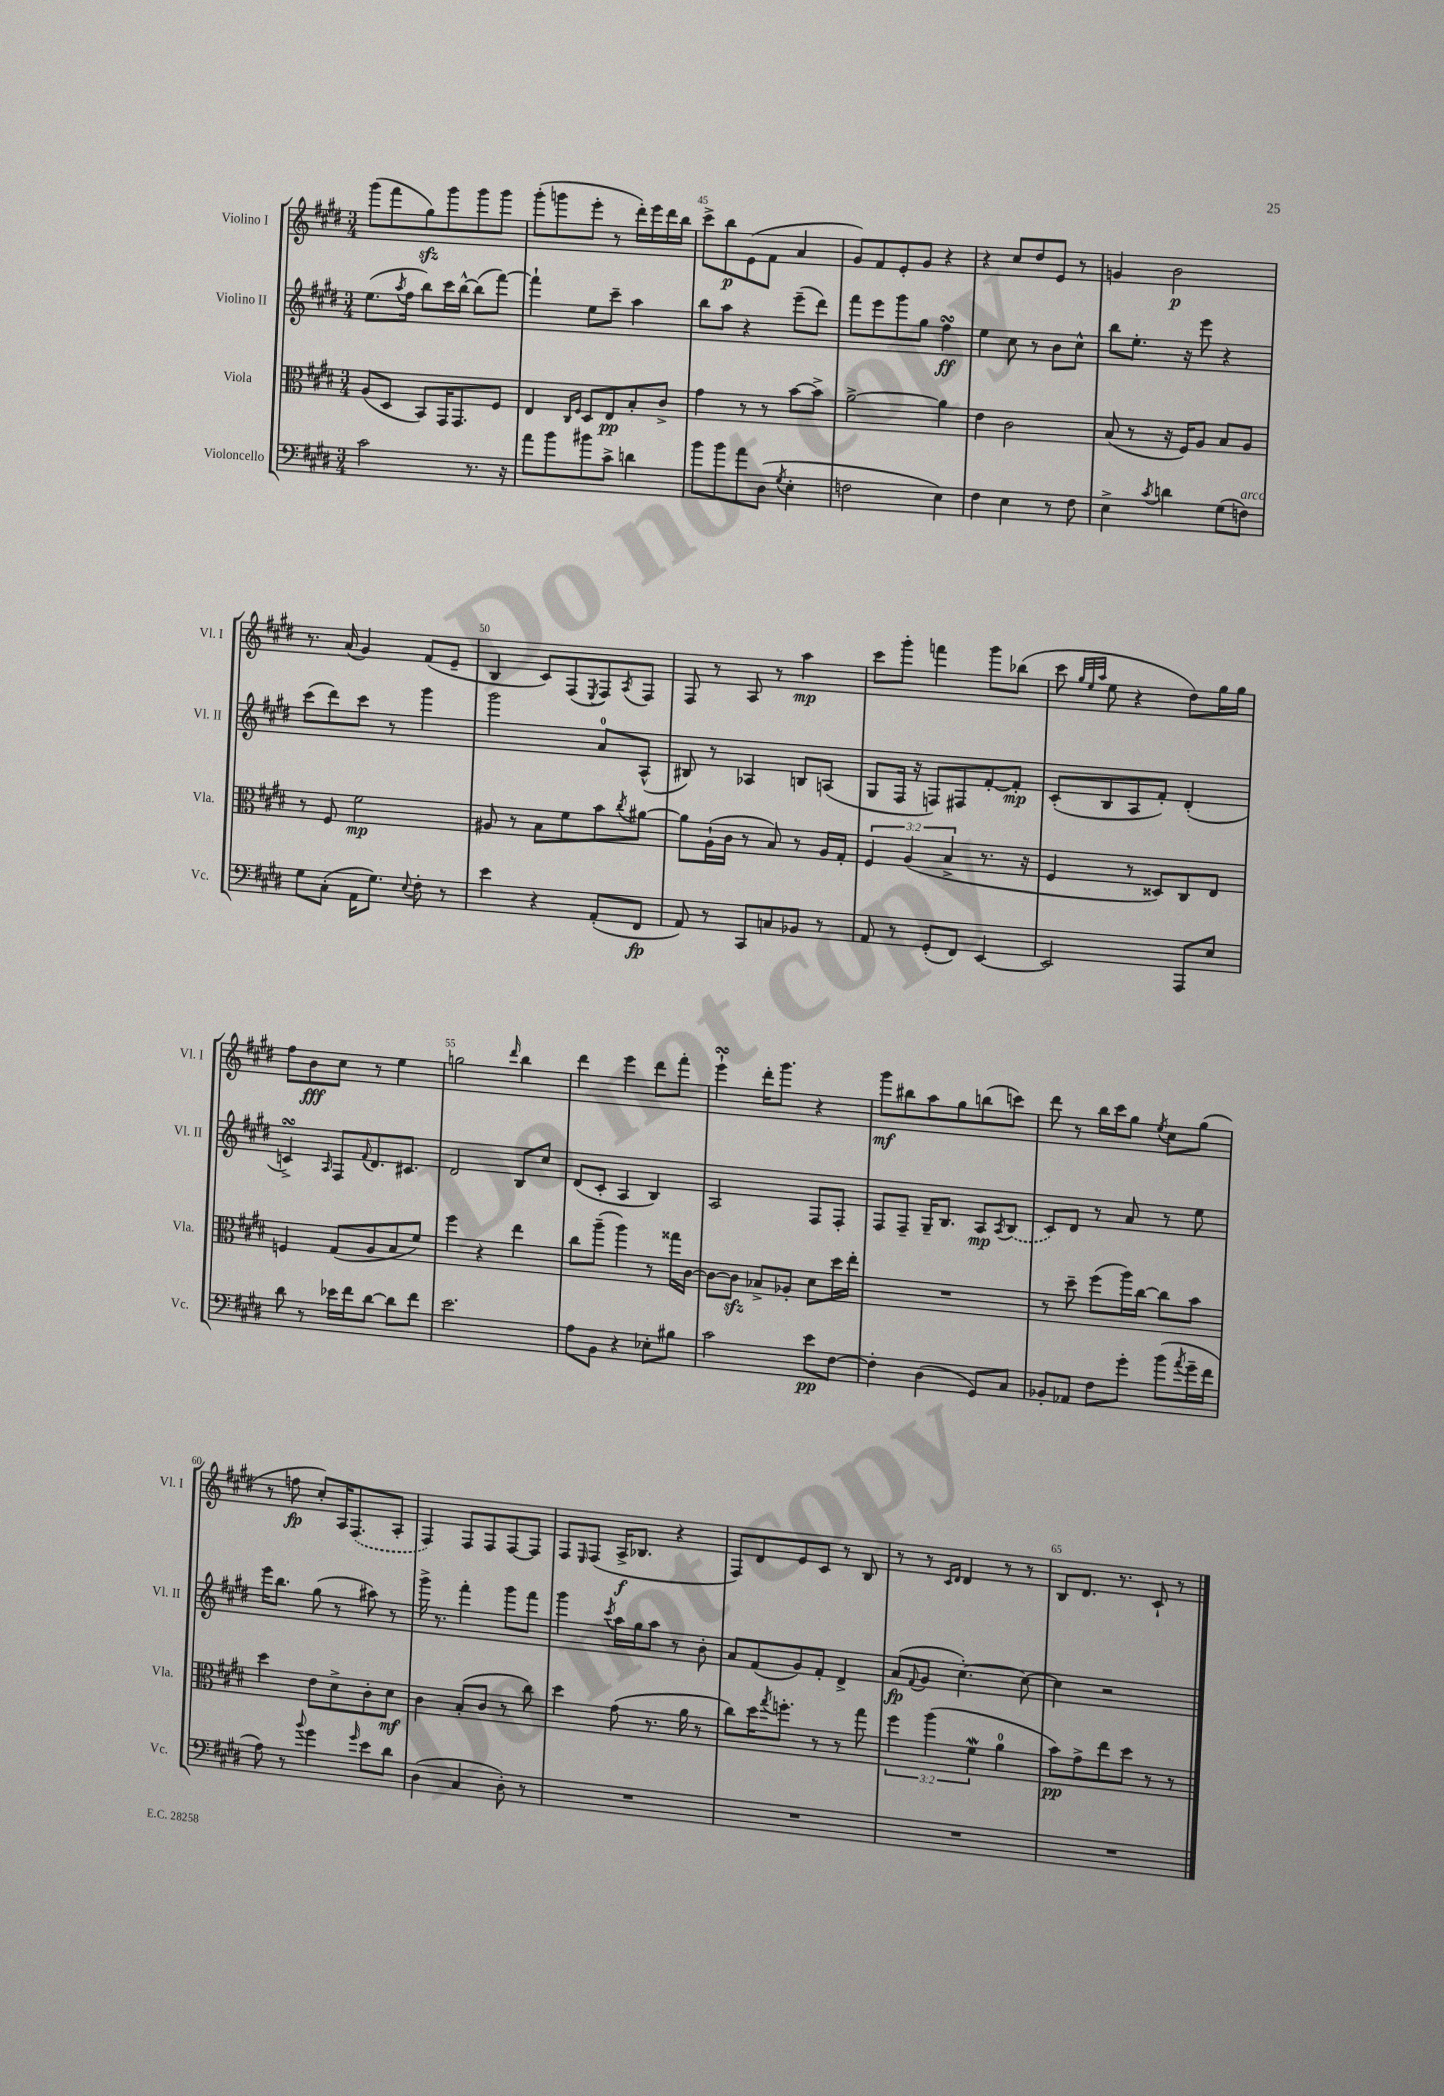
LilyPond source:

<<
\new StaffGroup <<
\new Staff = "s0" \with { instrumentName = "Violino I" shortInstrumentName = "Vl. I" } {
    \clef treble \key e \major \numericTimeSignature \time 3/4
    gis'''8( fis'''8 gis''8\sfz) gis'''8 gis'''8 gis'''8 |
    gis'''8-.( g'''8 e'''8-. r8 dis'''16-.) e'''16 dis'''16 b''16 |
    cis'''8-> b''8\p e'8( fis'8 a'4 |
    gis'8) fis'8 e'8-. gis'8 r4 |
    r4 cis''8 dis''8 e'8 r8 |
    g'4 b'2\p |
    r8. a'16( gis'4) fis'8( e'8-- |
    b4 cis'8) fis8( \acciaccatura { e8 } fis8) \acciaccatura { a8 } fis8 |
    fis8 r8 a8 r8 a''4\mp |
    cis'''8 gis'''8-. f'''4 gis'''8 bes''8( |
    cis'''8 \grace { gis''32 e''32 a''32 } e''8 r4 dis''8) gis''16 gis''16 |
    fis''8 b'8\fff cis''8 r8 e''4 |
    g''2 \grace { dis'''16 } b''4 |
    dis'''4 e'''4 dis'''8 fis'''8-. |
    e'''4-!\turn dis'''16-. gis'''8. r4 |
    gis'''8\mf bis''8 a''8 gis''8 b''8( c'''8) |
    dis'''8 r8 b''16 cis'''16 gis''8 \acciaccatura { e''8 } cis''8 gis''8( |
    r8 f''8\fp cis''8-.) a16 \once \slurDashed fis8.( a8-. |
    fis4) fis8 fis8 fis8~ fis8 |
    fis8 \grace { e16 } fis8( a16->\f bes8. r4 |
    fis8) dis'8 e'8 cis'8 r8 b8 |
    r8 r8 \grace { cis'16 dis'16 } dis'4 r8 r8 |
    b8 dis'8. r8. cis'8-! r8 \bar "|." |
}
\new Staff = "s1" \with { instrumentName = "Violino II" shortInstrumentName = "Vl. II" } {
    \clef treble \key e \major \numericTimeSignature \time 3/4
    e''8.( \acciaccatura { a''8 } fis''16 b''8) cis'''16 b''16~-^ b''8( fis'''8~) |
    fis'''4-! e''8 cis'''8-- a''4 |
    b''8 a''8 r4 e'''8--( dis'''8) |
    fis'''8 e'''8 gis'''8 gis''8 fis''4\turn\ff |
    e''4 cis''8 r8 b'8 cis''8-^ |
    b''8 e''8.-. r16 e'''8 r4 |
    cis'''8( dis'''8) cis'''8 r8 gis'''4 |
    gis'''2 a'8-0 a8-^( |
    bis8) r8 aes4 b8 a8( |
    gis8 fis16 r16 f8) fis8 fis'8~-. fis'8-.\mp |
    cis'8-.( b8 a8 fis'8-.) dis'4-.( |
    c'4->\turn) \grace { a16 } fis8 \appoggiatura { fis'8 } dis'8. cis'8. |
    dis'2 b8 cis''8 |
    dis'8( cis'8-. a4 b4) |
    a2 fis8 fis8-. |
    fis8 fis8-- gis16-- b8. a8\mp \acciaccatura { a8 } \once \slurDashed b8( |
    cis'8) dis'8 r8 a'8 r8 e''8 |
    e'''16 b''8. gis''8( r8 ais''8) r8 |
    gis'''16-> r8. fis'''4-. gis'''8 fis'''8 |
    gis'''4 \acciaccatura { cis'''8 } a''16 gis''16 a''8 r8 b'8-. |
    a'8 fis'8( gis'8) fis'8-. dis'4-> |
    a'8\fp( \appoggiatura { fis'8 } gis'8 cis''4.~-.) cis''8~ |
    cis''4 r2 \bar "|." |
}
\new Staff = "s2" \with { instrumentName = "Viola" shortInstrumentName = "Vla." } {
    \clef alto \key e \major \numericTimeSignature \time 3/4 \override Staff.TupletNumber.text = #tuplet-number::calc-fraction-text
    a8( dis8 b,8) gis,16 gis,8. fis8 |
    e4 \grace { cis16 fis16 } dis8 e8\pp b8-. cis'8-> |
    gis'4 r8 r8 b'8~ b'8-> |
    a'2~-> a'4 |
    e'4 cis'2 |
    b8( r8 r16 fis16) a8 b8 a8 |
    r8 fis8 fis'2\mp |
    ais8 r8 b8 fis'8 b'8 \acciaccatura { cis''8 } ais'8~ |
    ais'8 a16-!( cis'16 r8 b8) r8 a16 gis16-. |
    \tuplet 3/2 { fis4 a4( b4-> } r8. r16 |
    fis4 r8 disis8) cis8 e8 |
    f4 gis8( a8 b8 fis'8) |
    fis''4 r4 e''4 |
    cis''8 a''8--( a''4) r8 gisis''16 cis'16~ |
    cis'8~ cis'8\sfz bes8-> aes8-. dis'8 dis''16 e''16-. |
    R2. |
    r8 dis''8-- fis''8( a''16) cis''16~ cis''8 b'8 |
    dis''4 e'8 dis'8-> cis'8-. dis'8\mf |
    cis'4 b8-.( cis'8 r8 cis''8) |
    dis''4 gis'8( r8. a'16 r8 |
    cis''8) dis''16 \acciaccatura { gis''8 } f''8.-. r8 r8 gis''8 |
    \tuplet 3/2 { fis''4 a''4( fis'4\mordent } a'4-0 |
    b'8\pp) gis'8-> e''8 dis''8 r8 r8 \bar "|." |
}
\new Staff = "s3" \with { instrumentName = "Violoncello" shortInstrumentName = "Vc." } {
    \clef bass \key e \major \numericTimeSignature \time 3/4
    cis'2 r8. r16 |
    a'8 b'8 bis'8 cis'8-> d'4 |
    b'8 b'8 a'8 dis8( \acciaccatura { gis8 } e4-. |
    f2 e4) |
    fis4 e4 r8 fis8 |
    e4-> \acciaccatura { cis'8 } d'4 gis8( f8^\markup { \italic "arco" }) |
    gis8 cis8-.( a,16 gis8.) \appoggiatura { e8 } fis8-. r8 |
    e'4 r4 a,8-.( fis,8\fp |
    a,8) r8 cis,8 c8 bes,8 r8 |
    a,8 r8 gis,8-.( fis,8) e,4~ |
    e,2 a,,8 e8 |
    dis'8 r8 ees'16 fis'16 dis'8~ dis'8 fis'8 |
    e'2. |
    a8 b,8 r4 ees8-. bis8 |
    cis'2 e'8\pp fis8~ |
    fis4-. dis4( gis,8) cis8 |
    bes,8-. aes,8 fis8 gis'8-. b'8( \acciaccatura { a'8 } gis'16-- fis'16 |
    a8) r8 \appoggiatura { b'8 } gis'4 \grace { gis'16 } e'8 dis'8 |
    dis4( cis4 dis8-.) r8 |
    R2. |
    R2. |
    R2. |
    R2. \bar "|." |
}
>>
>>
\layout { \context { \Score currentBarNumber = #43 \override BarNumber.break-visibility = ##(#f #t #t) barNumberVisibility = #(every-nth-bar-number-visible 5) } }
